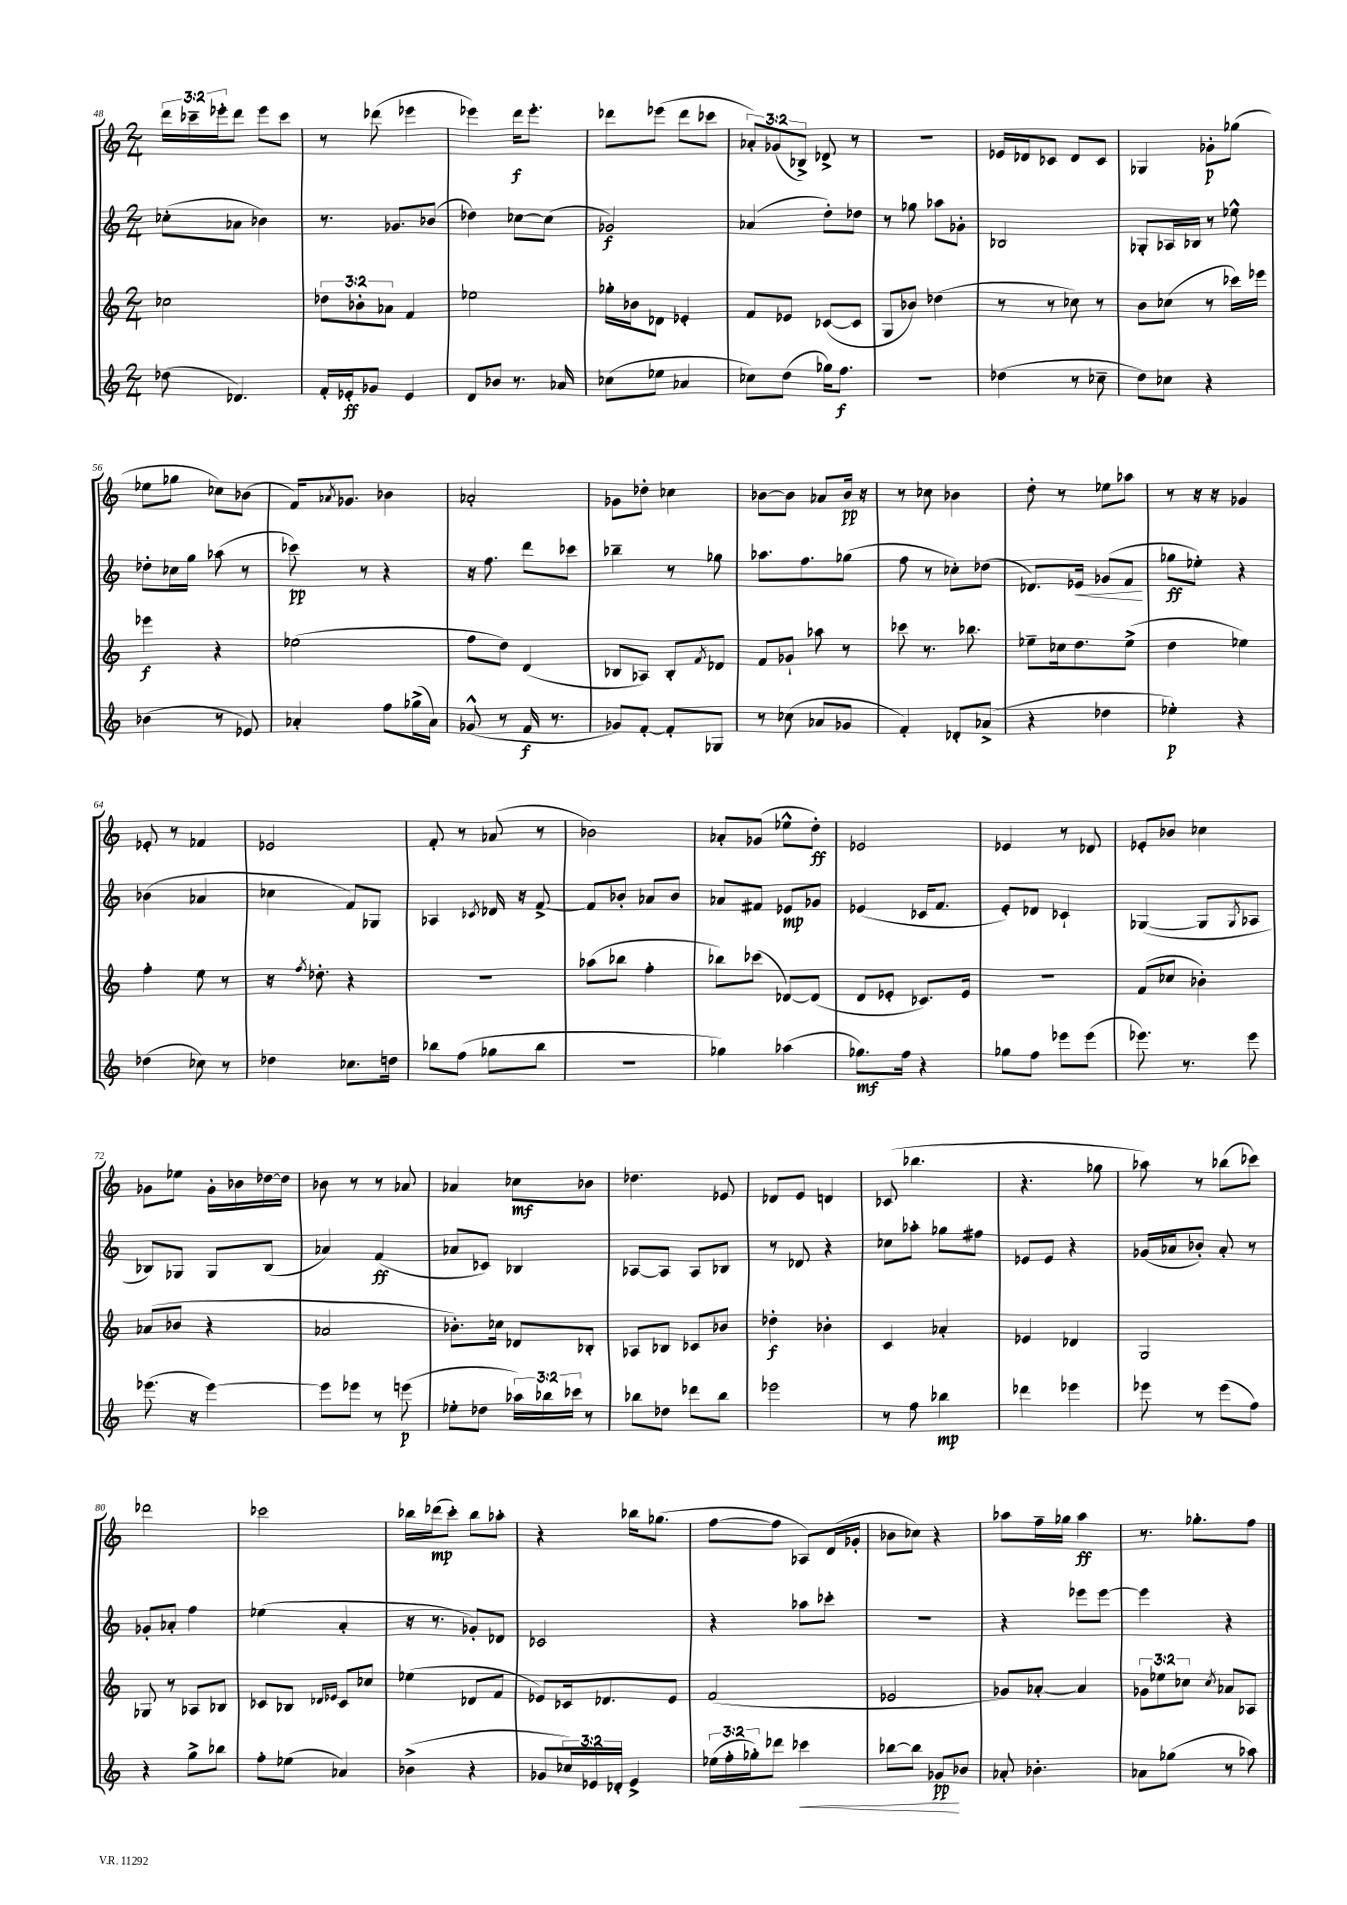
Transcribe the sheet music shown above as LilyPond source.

<<
\new StaffGroup <<
\new Staff = "s0" {
    \clef treble \key c \major \numericTimeSignature \time 2/4 \override Staff.TupletNumber.text = #tuplet-number::calc-fraction-text
    \tuplet 3/2 { d'''16 ces'''16-- ees'''16-. } d'''8 ees'''8 ces'''8 |
    r8 des'''8( ees'''4 |
    ees'''4) d'''16\f ees'''8.-. |
    des'''8 ees'''8( des'''8 ces'''8 |
    \tuplet 3/2 { aes'8-.) ges'8( bes8->) } des'8-> r8 |
    r2 |
    ees'16 des'16 ces'8 des'8 ces'8 |
    ges4 ges'8-.\p ges''8( |
    ees''8 ges''8 ces''8) bes'8( |
    f'16) \acciaccatura { aes'8 } ges'8. bes'4 |
    aes'2-. |
    ges'8 des''8-. ces''4 |
    bes'8~ bes'8 aes'8 bes'16\pp r16 |
    r8 ces''8 bes'4 |
    d''8-. r8 ees''8 aes''8 |
    r8 r16 r16 ges'4 |
    ees'8-. r8 fes'4 |
    ees'2 |
    f'8-. r8 aes'8( r8 |
    bes'2) |
    aes'8-. ges'8( ees''8-^ d''8-.\ff) |
    ees'2 |
    ees'4 r8 des'8 |
    ees'8-. bes'8 ces''4 |
    ges'8 ees''8 ges'16-. bes'16 des''16~ des''16 |
    bes'8 r8 r8 aes'8 |
    aes'4 ces''8\mf bes'8 |
    des''4. ees'8 |
    des'8 e'8 d'4 |
    ces'8( bes''4. |
    r4. ges''8 |
    aes''8) r8 bes''8( ces'''8) |
    des'''2 |
    ces'''2 |
    bes''16 des'''16\mp( c'''8-.) bes''8 aes''8-. |
    r4 bes''16 ges''8.( |
    f''8~ f''8 aes8) d'16( ges'16-. |
    bes'8 ces''8) r4 |
    aes''8 f''16-- ges''16 aes''4\ff |
    r8. ges''8.-. f''8 \bar "|." |
}
\new Staff = "s1" {
    \clef treble \key c \major \numericTimeSignature \time 2/4
    ces''8-.( aes'8 bes'4) |
    r8. ges'8. bes'8( |
    des''4) ces''8~ ces''8( |
    ges'2\f) |
    aes'4( d''8-.) des''8 |
    r8 ges''8 aes''8 ges'8-. |
    bes2 |
    ges8-. aes16 bes16 r8 ees''8-^ |
    des''8-. ces''16 g''16 aes''8( r8 |
    ces'''8\pp) r8 r4 |
    r16 f''8. d'''8 ces'''8 |
    bes''4-- r8 ges''8 |
    aes''8. f''8. ges''8( |
    f''8 r8 ces''8-.) des''8( |
    des'8.) ees'16\< ges'8( f'8\! |
    ges''8\ff ees''8-.) r4 |
    bes'4( aes'4 |
    ces''4 f'8) ges8 |
    aes4 \acciaccatura { ces'8 } des'16 r16 f'8~-> |
    f'8 bes'8-. aes'8 bes'8 |
    aes'8 fis'8 ees'8\mp ges'8 |
    ees'4( ces'16 f'8. |
    e'8-.) des'8 ces'4-! |
    ges4~( ges8 \acciaccatura { ges8 } aes8 |
    bes8) ges8 ges8 bes8( |
    aes'4) f'4\ff( |
    aes'8 ces'8) bes4 |
    aes8~ aes8 aes8 bes8 |
    r8 des'8 r4 |
    ces''8 aes''8-. ges''8 fis''8 |
    ees'8 ees'8 r4 |
    ges'16( aes'16 bes'8-.) aes'8-. r8 |
    ges'8-. aes'8-. f''4 |
    ees''4( a'4-. |
    r16 r8. ges'8-.) des'8 |
    ces'2 |
    r4 aes''8 ces'''8-. |
    r2 |
    r4 ees'''8 ees'''8~ |
    ees'''4 r4 \bar "|." |
}
\new Staff = "s2" {
    \clef treble \key c \major \numericTimeSignature \time 2/4 \override Staff.TupletNumber.text = #tuplet-number::calc-fraction-text
    ces''2 |
    \tuplet 3/2 { des''8 bes'8-. aes'8 } f'4 |
    ees''2 |
    ges''16-. bes'16 des'8 ees'4-. |
    f'8 ees'8 ces'8~( ces'8 |
    g8 bes'8) des''4( |
    r8 r8 ces''8) r8 |
    b'8 ces''8( r8 ces'''16) ees'''16 |
    ees'''4\f r4 |
    ees''2( |
    f''8 d''8) d'4( |
    bes8 aes8) bes8-. \acciaccatura { f'8 } des'8 |
    f'8 ges'8-! aes''8 r8 |
    ces'''8 r8. bes''8. |
    ees''8-- ces''16 d''8. ees''8->( |
    d''4 ees''4) |
    f''4-. e''8 r8 |
    r16 \acciaccatura { f''8 } des''8.-. r4 |
    R2 |
    aes''8( bes''8 f''4-. |
    bes''8) ces'''8( des'8~) des'8( |
    d'8 ees'8-. ces'8.) ees'16 |
    r2 |
    f'8( ces''8 bes'4-.) |
    aes'8( bes'8 r4 |
    aes'2 |
    bes'8.-.) ces''16 des'8 bes8-. |
    aes8 bes8 ces'8 bes'8 |
    des''4-.\f bes'4-. |
    c'4 aes'4-. |
    ees'4 des'4 |
    g2 |
    ges8 r8 aes8 bes8 |
    ces'8 bes8 \grace { des'16 ees'16 } ces'8 ces''8 |
    ees''4( des'8 f'8 |
    ees'8) ces'16 des'8. ees'8 |
    f'2( |
    ees'2 |
    ges'8) aes'8~-. aes'4 |
    \tuplet 3/2 { ges'8 ees''8 ces''8 } \acciaccatura { ces''8 } aes'8 aes8 \bar "|." |
}
\new Staff = "s3" {
    \clef treble \key c \major \numericTimeSignature \time 2/4 \override Staff.TupletNumber.text = #tuplet-number::calc-fraction-text
    des''8( des'4.) |
    f'16-. ees'16-.\ff ges'8 ees'4 |
    d'8 bes'8 r8. aes'16 |
    ces''8( ees''8 aes'4 |
    ces''8) d''8( ges''16) f''8.\f |
    R2 |
    des''4( r8 ces''8-- |
    d''8) ces''8 r4 |
    bes'4( r8 ees'8) |
    aes'4-. f''8 ges''16->( aes'16) |
    ges'8-^( r8 f'16\f r8. |
    ges'8) f'8~-. f'8-. ges8 |
    r8 ces''8( aes'8 ges'8 |
    f'4-.) des'8-. aes'8->( |
    r4 des''4 |
    ees''4-.\p) r4 |
    des''4( ces''8) r8 |
    des''4 ces''8. d''16 |
    bes''8 f''8( ges''8 bes''8 |
    r2 |
    ges''4) aes''4( |
    ges''8.\mf) f''16 r4 |
    ges''8 f''8 ees'''8 ees'''8( |
    ees'''8.) r8. ees'''8 |
    ees'''8.( r16 ees'''4~) |
    ees'''8 ees'''8 r8 e'''8\p( |
    ees''8-. des''8 \tuplet 3/2 { aes''16) bes''16 ces'''16 } r8 |
    bes''8 des''8 des'''8 bes''8 |
    ees'''2 |
    r8 f''8 bes''4\mp |
    des'''4 ees'''4 |
    ees'''8 r8 ees'''8( f''8) |
    r4 g''8-> bes''8 |
    f''8-. ees''8( aes'4) |
    bes'4->( r4 |
    ges'8 \tuplet 3/2 { ces''16) ees'16 des'16-. } ees'4-> |
    \tuplet 3/2 { ees''16( f''16-. ges''16-.) } des'''8 ces'''4\< |
    bes''8~ bes''8 ges'8\pp\! bes'8 |
    aes'8-. bes'4.-. |
    aes'8 ges''8( r8 aes''8) \bar "|." |
}
>>
>>
\layout { \context { \Score currentBarNumber = #48 } }
